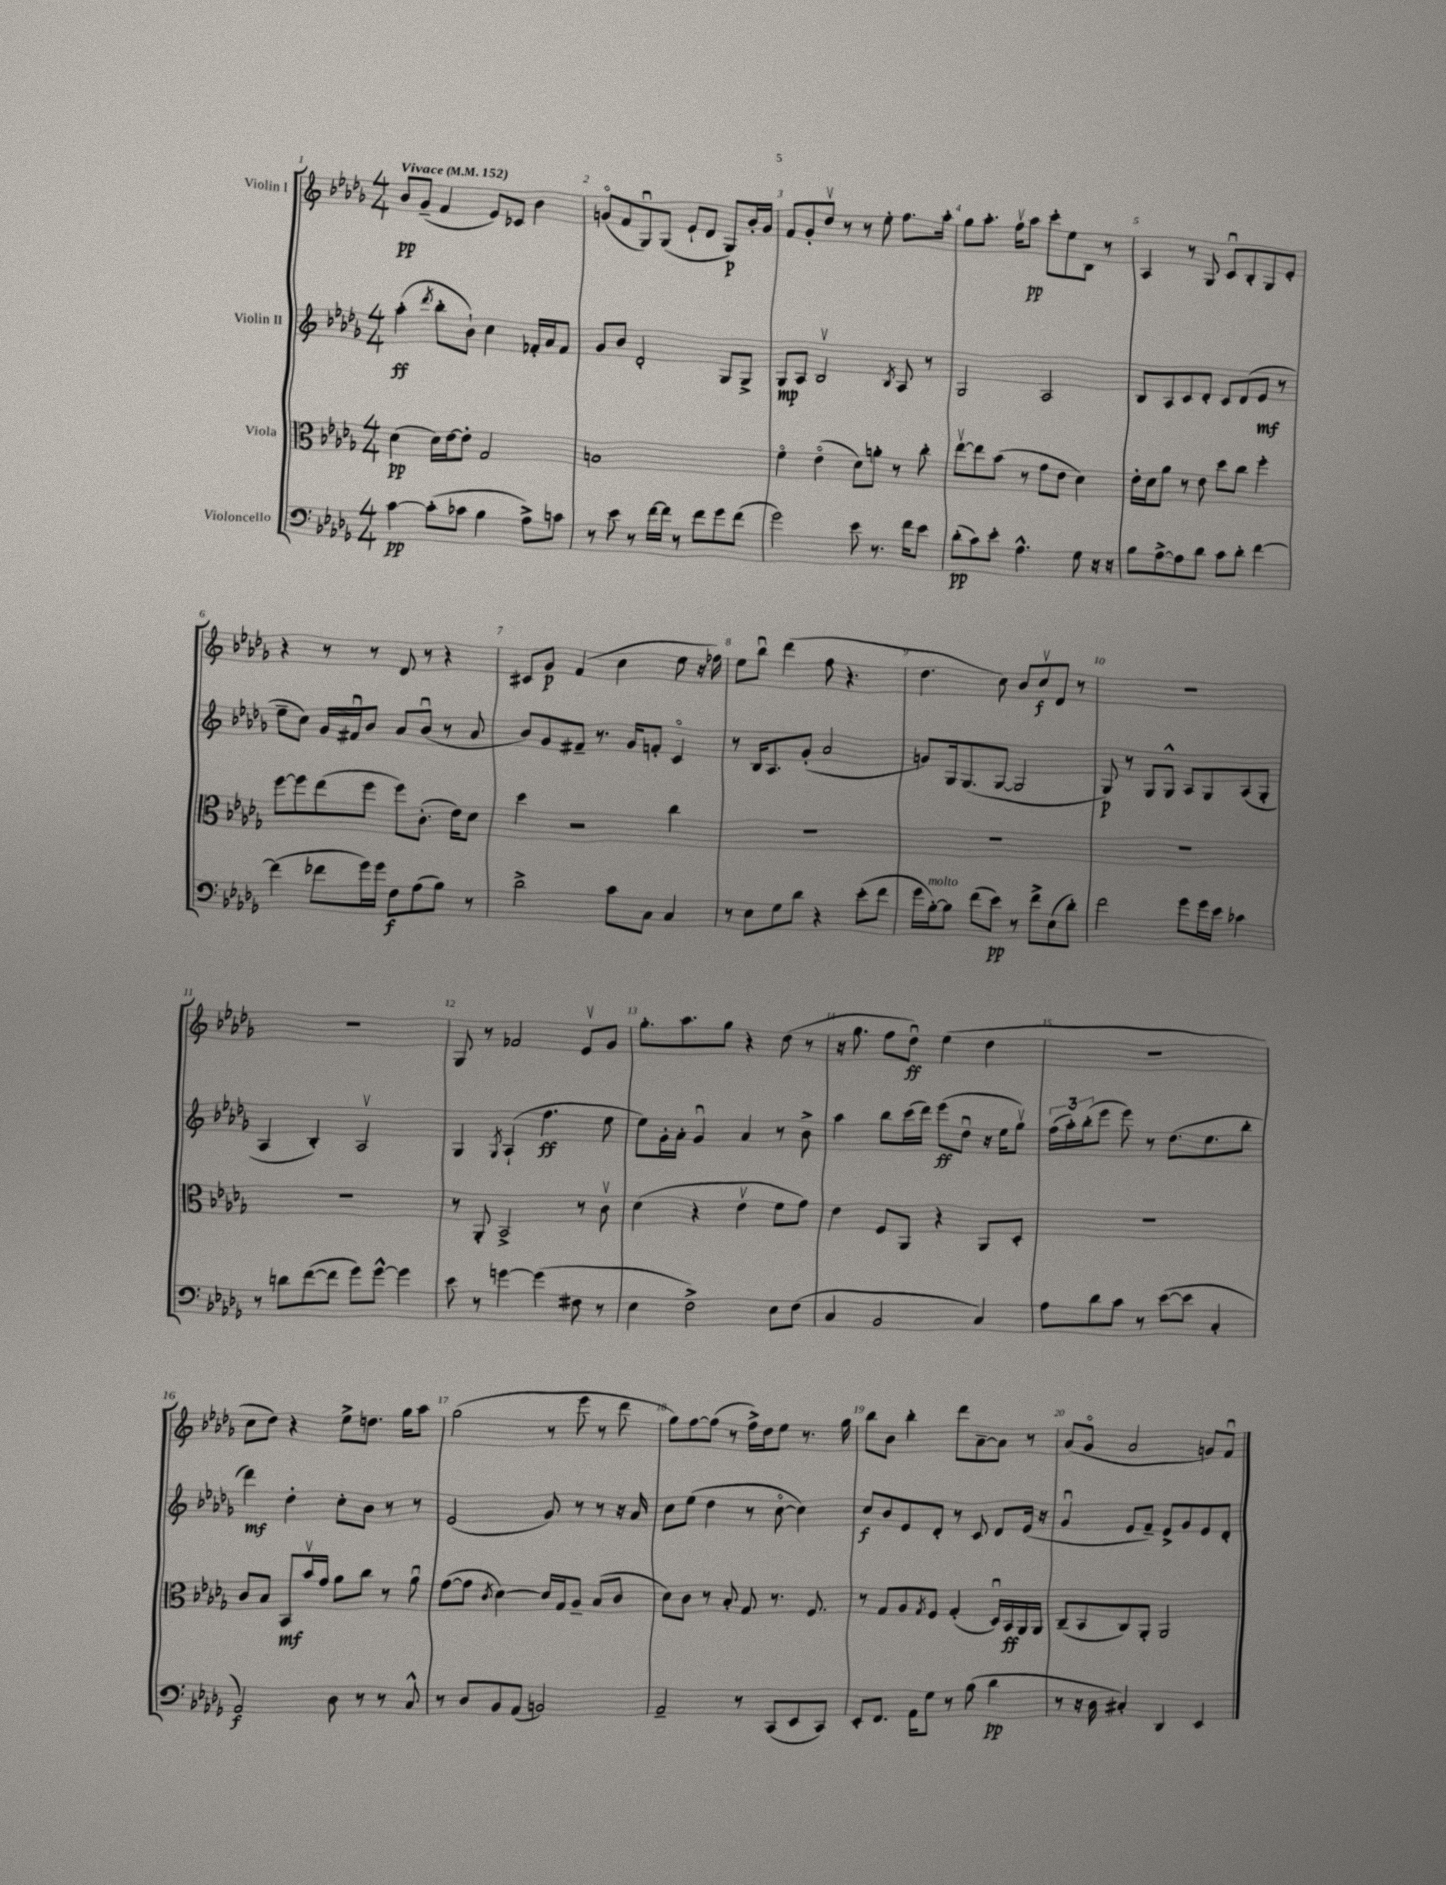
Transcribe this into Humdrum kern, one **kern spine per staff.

**kern	**dynam	**kern	**dynam	**kern	**dynam	**kern	**dynam
*part4	*part4	*part3	*part3	*part2	*part2	*part1	*part1
*staff4	*staff4	*staff3	*staff3	*staff2	*staff2	*staff1	*staff1
*I"Violoncello	*	*I"Viola	*	*I"Violin II	*	*I"Violin I	*
*clefF4	*	*clefC3	*	*clefG2	*	*clefG2	*
*k[b-e-a-d-g-]	*	*k[b-e-a-d-g-]	*	*k[b-e-a-d-g-]	*	*k[b-e-a-d-g-]	*
*M4/4	*	*M4/4	*	*M4/4	*	*M4/4	*
*MM152	*	*MM152	*	*MM152	*	*MM152	*
=1	=1	=1	=1	=1	=1	=1	=1
!	!	!	!	!	!	!LO:TX:a:B:t=Vivace	!
[4c\	pp	(4d-\	pp	(4aa-'\	ff	8b-/L	pp
.	.	.	.	.	.	(8g-~/J	.
.	.	.	.	8qddd-/	.	.	.
(8c'\L]	.	16d-\LL)	.	8bb-'\L	.	4f/	.
.	.	[16e-\J	.	.	.	.	.
8c-X\J	.	8e-'\J]	.	8b-`\J)	.	.	.
4B-\	.	2G-/	.	4cc\	.	8e-/L)	.
.	.	.	.	.	.	8c-X/J	.
8A-^\L)	.	.	.	16f-X'/LL	.	4b-\	.
.	.	.	.	16a-/J	.	.	.
8cn\J	.	.	.	8f-/J	.	.	.
=2	=2	=2	=2	=2	=2	=2	=2
8r	.	1Bn	.	8g-/L	.	(8gn/L	.
8e-\	.	.	.	8b-/J	.	8f/	.
8r	.	.	.	2d-'/	.	8G-u/)	.
[16f\LL	.	.	.	.	.	(8G-/J	.
16f\JJ]	.	.	.	.	.	.	.
8r	.	.	.	.	.	8e-`/L	.
8f\L	.	.	.	.	.	8d-/J	.
8g-\	.	.	.	8G-/L	.	8G-/L)	p
(8f\J	.	.	.	8G-^/J	.	16b-'/L	.
.	.	.	.	.	.	16g/JJ	.
=3	=3	=3	=3	=3	=3	=3	=3
2g-\)	.	4f\	.	8G-/L	mp	8f/L	.
.	.	.	.	8A-/J	.	8g-'/	.
.	.	(4e-\	.	2B-v/	.	8dd-v/J	.
.	.	.	.	.	.	8r	.
8e-\	.	8d-\L)	.	.	.	8r	.
8.r	.	8an'\J	.	.	.	8ee-'\	.
.	.	.	.	8qB-/	.	.	.
.	.	8r	.	8A-/	.	8.ff\L	.
16f\KL	.	.	.	.	.	.	.
8e-\J	.	8cc'\	.	8r	.	.	.
.	.	.	.	.	.	16aa-'\Jk	.
=4	=4	=4	=4	=4	=4	=4	=4
(8d-'\L	pp	[8ee-v\L	.	2G-/	.	8gg-\L	.
8c\)	.	8ee-\]	.	.	.	8.aa-'\J	.
8e-'\J	.	(8b-\J	.	.	.	.	.
.	.	.	.	.	.	16ffv\KL	.
4.A-^^\	.	8r	.	.	.	8aa-\J	pp
.	.	8g-\L	.	2A-/	.	8ccc'\L	.
.	.	8e-\J	.	.	.	8ee-\	.
8G-\	.	4d-\)	.	.	.	8B-\J	.
16r	.	.	.	.	.	8r	.
16r	.	.	.	.	.	.	.
=5	=5	=5	=5	=5	=5	=5	=5
8B-\L	.	16e-'\LL	.	8B-/L	.	4A-/	.
.	.	16d-\J	.	.	.	.	.
[8A-^\	.	8a-\J	.	8A-/	.	.	.
8A-\]	.	8r	.	8c/	.	8r	.
8d-\J	.	8e-\	.	8d-'/J	.	8G-/	.
8c\L	.	8dd-\L	.	8c/L	.	8cu/L	.
8d-'\J	.	8cc\J	.	(8d-/	.	8B-'/	.
[4f\	.	4ff'\	.	8e-/J	mf	8G-/	.
.	.	.	.	8r	.	8e-'/J	.
!!LO:LB:g=z
=6	=6	=6	=6	=6	=6	=6	=6
(4f\]	.	[8ff\L	.	8ee-~\L	.	4r	.
.	.	8ff\]	.	8cc\J)	.	.	.
8f-X\L	.	(8ee-\	.	16g-/LL	.	8r	.
.	.	.	.	16f#Xu/J	.	.	.
16g-\L)	.	8ff\J	.	8b-/J	.	8r	.
16g-\JJ	.	.	.	.	.	.	.
8F\L	f	8ff\L)	.	8a-/L	.	8d-/	.
(8A-\	.	(8.c'\J	.	(8b-u/J	.	8r	.
8B-\J)	.	.	.	8r	.	4r	.
.	.	16e-\KL)	.	.	.	.	.
8r	.	8d-\J	.	8a-/	.	.	.
=7	=7	=7	=7	=7	=7	=7	=7
2d-^\	.	4dd-\	.	8b-/L)	.	8c#X/L	.
.	.	.	.	8g-/	.	8g-/J	p
.	.	2r	.	8f#X~/J	.	(4f/	.
.	.	.	.	8.r	.	.	.
8c\L	.	.	.	.	.	4cc\	.
.	.	.	.	16g-/KL	.	.	.
8C\J	.	.	.	8fn'/J	.	.	.
4C/	.	4cc\	.	4c/	.	8ee-\	.
.	.	.	.	.	.	16r	.
.	.	.	.	.	.	16ff-X\)	.
=8	=8	=8	=8	=8	=8	=8	=8
8r	.	1r	.	8r	.	8ee-\L	.
8E-\L	.	.	.	16B-/KL	.	8bb-u\J	.
.	.	.	.	8.A-/	.	.	.
8G-\	.	.	.	.	.	(4ddd-\	.
8d-\J	.	.	.	(8g-'/J	.	.	.
4r	.	.	.	2a-/	.	8ff\	.
.	.	.	.	.	.	4.r	.
(8e-'\L	.	.	.	.	.	.	.
8f\J	.	.	.	.	.	.	.
=9	=9	=9	=9	=9	=9	=9	=9
16g-\LL	.	1r	.	8gn/L)	.	4.dd-\	.
!LO:TX:a:i:t=molto	!	!	!	!	!	!	!
[16B-'\J)	.	.	.	.	.	.	.
8B-\J]	.	.	.	16G-/k	.	.	.
.	.	.	.	(8.G-/	.	.	.
(8f\L	.	.	.	.	.	.	.
8e-\J)	pp	.	.	[8G-/J	.	8cc\)	.
8r	.	.	.	2G-/]	.	8b-/L	.
8f^\L	.	.	.	.	.	8ccv/	f
(8E-\	.	.	.	.	.	8d-/J	.
8d-'\J)	.	.	.	.	.	8r	.
=10	=10	=10	=10	=10	=10	=10	=10
2f\	.	1r	.	8G-/)	p	1r	.
.	.	.	.	8r	.	.	.
.	.	.	.	8G-/L	.	.	.
.	.	.	.	8G-^^/J	.	.	.
8g-\L	.	.	.	8A-/L	.	.	.
16g-\L	.	.	.	8G-/	.	.	.
16e-\JJ	.	.	.	.	.	.	.
4c-X\	.	.	.	(8A-/	.	.	.
.	.	.	.	8G-'/J	.	.	.
!!LO:LB:g=z
=11	=11	=11	=11	=11	=11	=11	=11
8r	.	1r	.	4A-/	.	1r	.
8dn\L	.	.	.	.	.	.	.
([8f\	.	.	.	4B-'/)	.	.	.
8f\J]	.	.	.	.	.	.	.
8g-\L)	.	.	.	2A-v/	.	.	.
[8g-^^\J	.	.	.	.	.	.	.
4g-\]	.	.	.	.	.	.	.
=12	=12	=12	=12	=12	=12	=12	=12
8e-\	.	8r	.	4G-/	.	8G-/	.
8r	.	8AA-'/	.	.	.	8r	.
.	.	.	.	8qG-/	.	.	.
[4gn\	.	2BB-^/	.	(4A-`/	.	2f-X/	.
(4g\]	.	.	.	4.ff\	ff	.	.
8F#X\	.	8r	.	.	.	8e-v/L	.
8r	.	8cv\	.	8ee-\	.	8g-/J	.
=13	=13	=13	=13	=13	=13	=13	=13
4E-\	.	(4d-\	.	8ee-\L)	.	8.gg-'\L	.
.	.	.	.	16g-'\L	.	.	.
.	.	.	.	16a-'\JJ	.	8.aa-\	.
2F^\)	.	4r	.	4g-u/	.	.	.
.	.	.	.	.	.	8gg-\J	.
.	.	4e-v\	.	4a-/	.	4r	.
8E-\L	.	8f\L	.	8r	.	(8dd-\	.
(8F\J	.	8g-\J)	.	8b-^\	.	8r	.
=14	=14	=14	=14	=14	=14	=14	=14
4C/	.	4e-\	.	4aa-\	.	16r	.
.	.	.	.	.	.	8.gg-\	.
2BB-/	.	8F/L	.	8bb-\L	.	8ff\L	.
.	.	8AA-/J	.	(16ccc\L	.	8dd-u\J)	ff
.	.	.	.	16ddd-\JJ)	.	.	.
.	.	4r	.	(8eee-\L	ff	(4ee-\	.
.	.	.	.	8dd-u\J	.	.	.
4C/)	.	8AA-/L	.	16r	.	4dd-\	.
.	.	.	.	16ee-\KL	.	.	.
.	.	8D-'/J	.	8gg-v\J)	.	.	.
=15	=15	=15	=15	=15	=15	=15	=15
8A-\L	.	1r	.	(24ff\LL	.	1r	.
.	.	.	.	24aa-'\)	.	.	.
.	.	.	.	(24bb-'\J	.	.	.
8d-\	.	.	.	8eee-\J	.	.	.
8c\J	.	.	.	8eee-\)	.	.	.
8r	.	.	.	8r	.	.	.
([8e-\L	.	.	.	(8.dd-\L	.	.	.
8e-\J]	.	.	.	.	.	.	.
.	.	.	.	8.ee-\	.	.	.
4C'/	.	.	.	.	.	.	.
.	.	.	.	8bb-'\J	.	.	.
!!LO:LB:g=z
=16	=16	=16	=16	=16	=16	=16	=16
2AA-/)	f	8c/L	.	4ddd-\)	mf	8cc\L	.
.	.	8B-/J	.	.	.	8dd-\J)	.
.	.	8BB-/L	mf	4dd-'\	.	4r	.
.	.	16b-v/L	.	.	.	.	.
.	.	16g-/JJ	.	.	.	.	.
8D-\	.	8a-\L	.	8cc'\L	.	8ee-^\L	.
8r	.	8cc\J	.	8b-\J	.	8.ddn\J	.
8r	.	8r	.	8r	.	.	.
.	.	.	.	.	.	16gg-\KL	.
8C^^/	.	8a-u\	.	8r	.	8aa-\J	.
=17	=17	=17	=17	=17	=17	=17	=17
8r	.	([8g-\L	.	(2e-/	.	(2gg-\	.
8D-/L	.	8g-\J]	.	.	.	.	.
.	.	8qc/	.	.	.	.	.
8BB-/	.	[4d-\)	.	.	.	.	.
(8AA-/J	.	.	.	.	.	.	.
2BBn/)	.	16d-/LL]	.	8g-/)	.	8r	.
.	.	16G-/J	.	.	.	.	.
.	.	8A-~/J	.	8r	.	8eee-\	.
.	.	(8B-/L	.	8r	.	8r	.
.	.	8c/J	.	16r	.	8ddd-\	.
.	.	.	.	16a-/	.	.	.
=18	=18	=18	=18	=18	=18	=18	=18
2AA-~/	.	8d-\L)	.	8cc\L	.	8gg-\L)	.
.	.	8c\J	.	(8ee-\J	.	[8ff\	.
.	.	8r	.	4dd-\	.	(8ff\J]	.
.	.	8B-'/	.	.	.	8r	.
8r	.	8G-/	.	8r	.	16ff^\LL)	.
.	.	.	.	.	.	16dd-\J	.
(8CC/L	.	8.r	.	[8cc\	.	8ee-\J	.
8EE-/	.	.	.	4cc\])	.	8.r	.
.	.	8.F/	.	.	.	.	.
8CC/J)	.	.	.	.	.	.	.
.	.	.	.	.	.	16gg-\	.
=19	=19	=19	=19	=19	=19	=19	=19
8EE-'/L	.	8r	.	8cc/L	f	8bb-\L	.
8.FF/J	.	8G-/L	.	8b-/	.	8b-\J	.
.	.	8A-/	.	8e-/	.	4bb-'\	.
16AA-\KL	.	.	.	.	.	.	.
.	.	8qG-/	.	.	.	.	.
8G-\J	.	8F/J	.	8d-'/J	.	.	.
8r	.	(4G-'/	.	8r	.	8ddd-\L	.
(8B-\	.	.	.	8c/	.	[8a-~\	.
4d-\	pp	16D-u/LL)	.	8d-/L	.	8a-\J]	.
.	.	16BB-/	ff	.	.	.	.
.	.	16AA-/	.	(16e-/Jk	.	8r	.
.	.	16AA-/JJ	.	16r	.	.	.
=20	=20	=20	=20	=20	=20	=20	=20
8r	.	(8C~/L	.	4g-u/	.	(8a-/L	.
16r	.	8BB-/	.	.	.	8g-/J	.
16D-\	.	.	.	.	.	.	.
4C#X'/)	.	8C/)	.	8e-/L	.	2a-/	.
.	.	8AA-'/J	.	8f~/J)	.	.	.
4DD-/	.	2AA-/	.	8e-^/L	.	.	.
.	.	.	.	8g-/	.	.	.
4EE-/	.	.	.	8e-/	.	8gn/L)	.
.	.	.	.	8d-'/J	.	8fu/J	.
==	==	==	==	==	==	==	==
*-	*-	*-	*-	*-	*-	*-	*-
